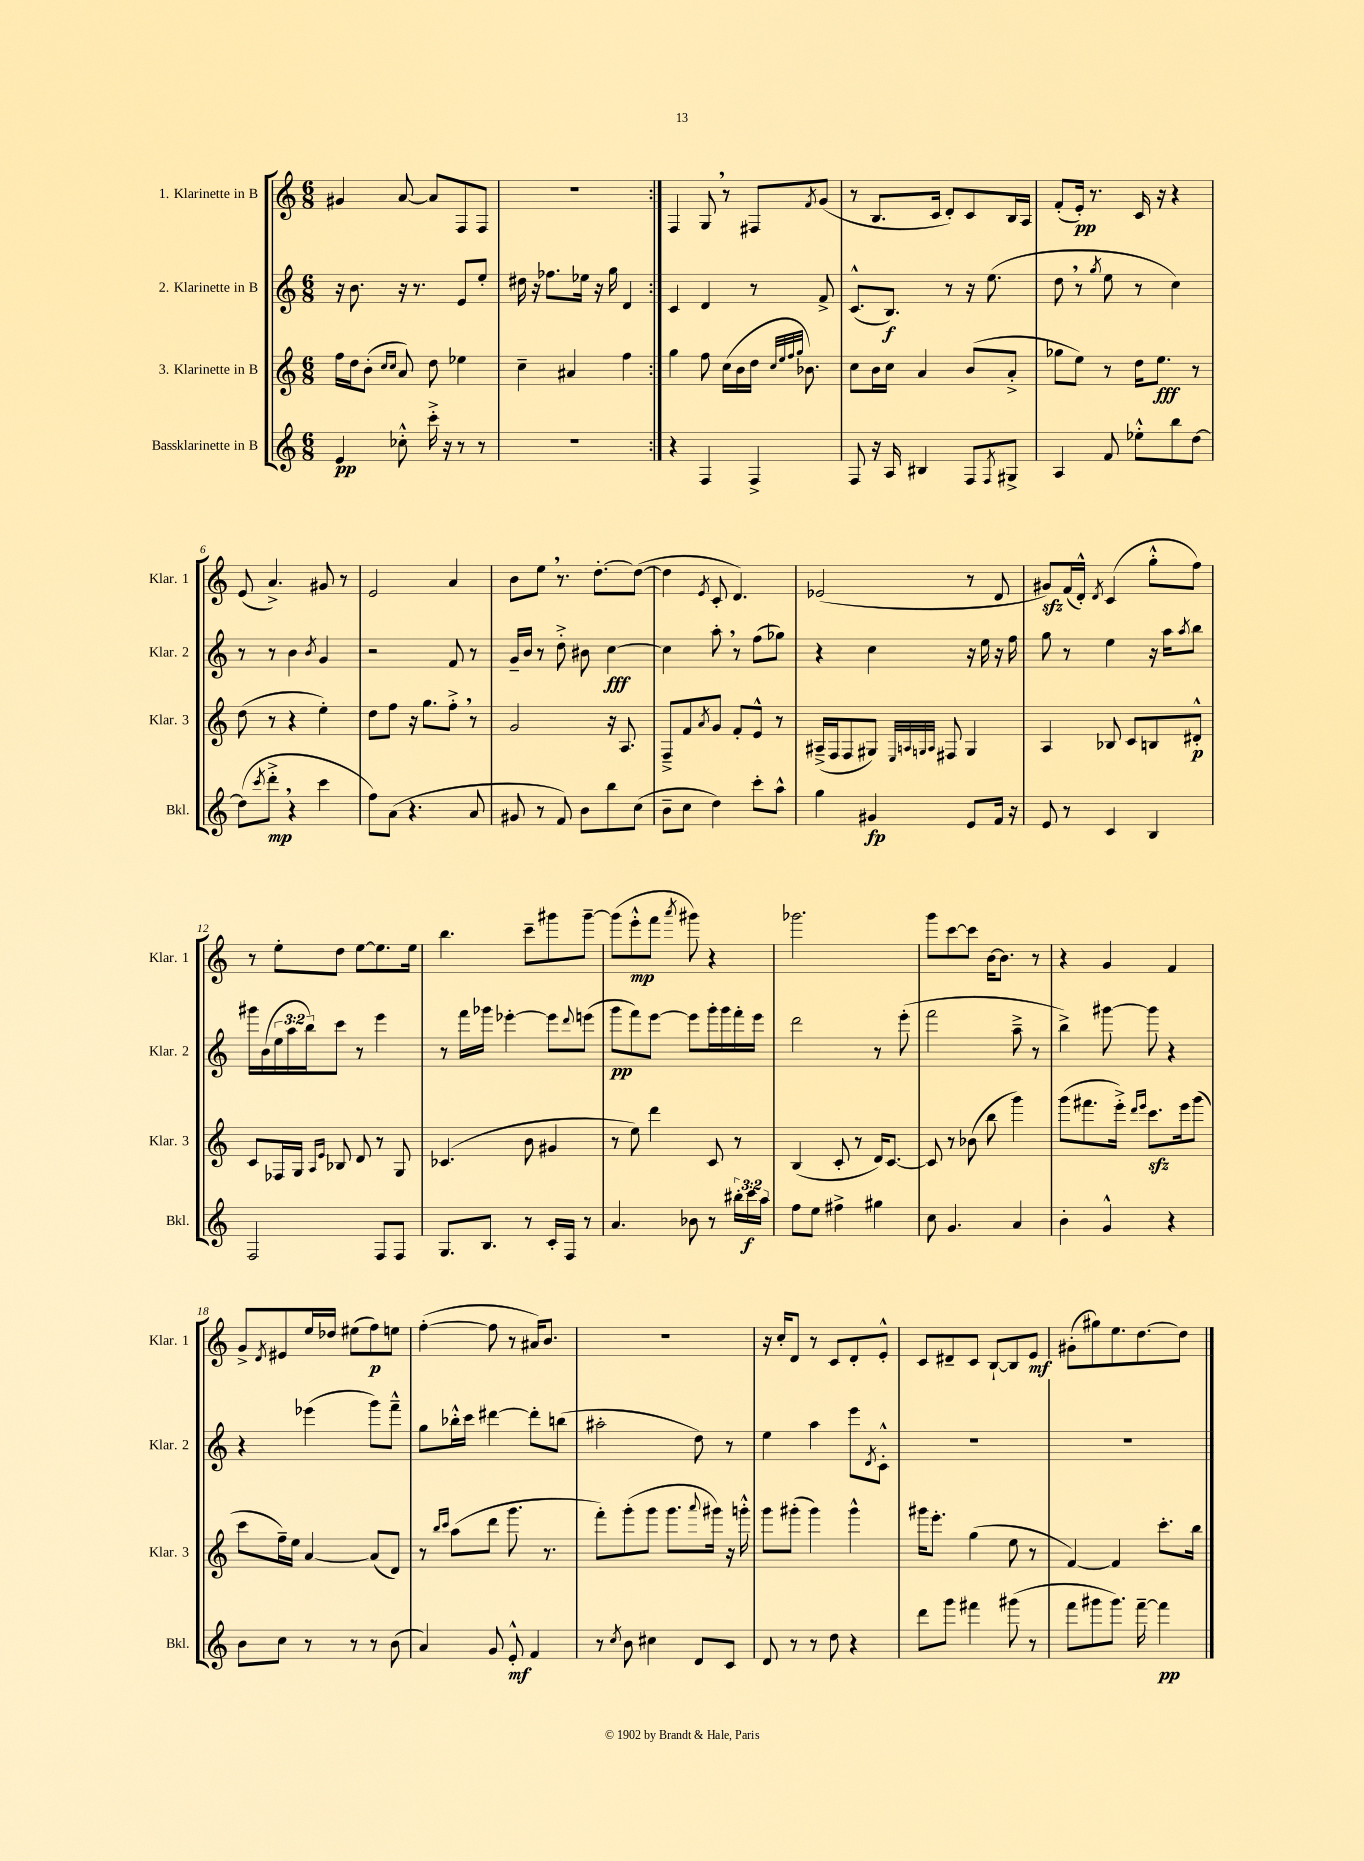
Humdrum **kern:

**kern	**dynam	**kern	**dynam	**kern	**dynam	**kern	**dynam
*part4	*part4	*part3	*part3	*part2	*part2	*part1	*part1
*staff4	*staff4	*staff3	*staff3	*staff2	*staff2	*staff1	*staff1
*I"Bassklarinette in B	*	*I"3. Klarinette in B	*	*I"2. Klarinette in B	*	*I"1. Klarinette in B	*
*I'Bkl.	*	*I'Klar. 3	*	*I'Klar. 2	*	*I'Klar. 1	*
*clefG2	*	*clefG2	*	*clefG2	*	*clefG2	*
*k[]	*	*k[]	*	*k[]	*	*k[]	*
*M6/8	*	*M6/8	*	*M6/8	*	*M6/8	*
=1	=1	=1	=1	=1	=1	=1	=1
4e/	pp	16ff\LL	.	16r	.	4g#X/	.
.	.	16dd\J	.	8.b\	.	.	.
.	.	(8b'\J	.	.	.	.	.
.	.	16qqcc/LL	.	.	.	.	.
.	.	16qqcc/JJ	.	.	.	.	.
8cc-X'^^\	.	8a/)	.	16r	.	[8a/	.
.	.	.	.	8.r	.	.	.
16ccc'^\	.	8dd\	.	.	.	8a/L]	.
16r	.	.	.	.	.	.	.
8r	.	4ee-X\	.	8e/L	.	8F/	.
8r	.	.	.	8ee'/J	.	8F/J	.
=2	=2	=2	=2	=2	=2	=2	=2
2.r	.	4cc~\	.	16dd#X\	.	2.r	.
.	.	.	.	16r	.	.	.
.	.	.	.	8.ff-X\L	.	.	.
.	.	4a#X/	.	.	.	.	.
.	.	.	.	16ee-X\Jk	.	.	.
.	.	.	.	16r	.	.	.
.	.	.	.	16gg\	.	.	.
.	.	4ff\	.	4d/	.	.	.
=3:|!	=3:|!	=3:|!	=3:|!	=3:|!	=3:|!	=3:|!	=3:|!
4r	.	4gg\	.	4c/	.	4F/	.
4F/	.	8ff\	.	4d/	.	8G,/	.
.	.	(16cc\LL	.	.	.	8r	.
.	.	16b\	.	.	.	.	.
4F^/	.	16dd\JJ	.	8r	.	8F#X/L	.
.	.	32qqcc/LLL	.	.	.	.	.
.	.	32qqee/	.	.	.	.	.
.	.	32qqff/	.	.	.	.	.
.	.	32qqgg/JJJ	.	.	.	.	.
.	.	8.b-X\)	.	.	.	.	.
.	.	.	.	.	.	8qf/	.
.	.	.	.	8f^/	.	(8g/J	.
=4	=4	=4	=4	=4	=4	=4	=4
8F/	.	8cc\L	.	(8.c^^/L	.	8r	.
16r	.	16b\L	.	.	.	8.B/L	.
16A/	.	16cc\JJ	.	8.B/J)	f	.	.
4B#X/	.	4a/	.	.	.	.	.
.	.	.	.	.	.	16c/Jk	.
.	.	.	.	8r	.	8d'/L)	.
8F/L	.	(8b/L	.	16r	.	8c/	.
.	.	.	.	(8.ee\	.	.	.
8qF/	.	.	.	.	.	.	.
8G#X^/J	.	8a'^/J	.	.	.	16B/L	.
.	.	.	.	.	.	16A/JJ	.
=5	=5	=5	=5	=5	=5	=5	=5
4A/	.	8gg-X\L	.	8dd,\	.	(8f'/L	.
.	.	8ee\J)	.	8r	.	16e'/Jk)	pp
.	.	.	.	.	.	8.r	.
.	.	.	.	8qgg/	.	.	.
8f/	.	8r	.	8ee\	.	.	.
8ee-X'^^\L	.	16dd\KL	.	8r	.	16c/	.
.	.	8.ee\J	fff	.	.	16r	.
8bb\	.	.	.	4cc\)	.	4r	.
[8dd\J	.	8r	.	.	.	.	.
!!LO:LB:g=z
=6	=6	=6	=6	=6	=6	=6	=6
(8dd\L]	.	(8dd\	.	8r	.	(8e/	.
8qccc/	.	.	.	.	.	.	.
8ddd'^,\J	mp	8r	.	8r	.	4.a^/)	.
4r	.	4r	.	4b\	.	.	.
.	.	.	.	8qb/	.	.	.
4ccc\	.	4ee'\)	.	4g/	.	8g#X/	.
.	.	.	.	.	.	8r	.
=7	=7	=7	=7	=7	=7	=7	=7
8ff\L)	.	8dd\L	.	2r	.	2e/	.
(8a\J	.	8ff\J	.	.	.	.	.
4.r	.	16r	.	.	.	.	.
.	.	8.gg\L	.	.	.	.	.
.	.	8ff'^,\J	.	8f/	.	4a/	.
8a/	.	8r	.	8r	.	.	.
=8	=8	=8	=8	=8	=8	=8	=8
8g#X/	.	2g/	.	16g~/LL	.	8b\L	.
.	.	.	.	16b/JJ	.	.	.
8r	.	.	.	8r	.	8ee,\J	.
8f/)	.	.	.	8dd'^\	.	8.r	.
8b\L	.	.	.	8b#X\	.	.	.
.	.	.	.	.	.	[8.dd'\L	.
8bb\	.	16r	.	[4cc\	fff	.	.
.	.	8.A/	.	.	.	.	.
(8cc\J	.	.	.	.	.	(8dd\J_	.
=9	=9	=9	=9	=9	=9	=9	=9
8b~\L	.	8F~^/L	.	4cc\]	.	4dd\]	.
8cc\J	.	8f/	.	.	.	.	.
.	.	8qa/	.	.	.	8qe/	.
4dd\)	.	8g/J	.	8aa',\	.	8c'/	.
.	.	8f'/L	.	8r	.	4.d/)	.
8ccc'\L	.	8e^^/J	.	(8ff\L	.	.	.
8aa^^\J	.	8r	.	8gg-X\J)	.	.	.
=10	=10	=10	=10	=10	=10	=10	=10
4gg\	.	(16A#X~^/LL	.	4r	.	(2e-X/	.
.	.	16F/J	.	.	.	.	.
.	.	8F/	.	.	.	.	.
4g#X/	fp	8G#X/J)	.	4cc\	.	.	.
.	.	32qqE/LLL	.	.	.	.	.
.	.	32qqAn/	.	.	.	.	.
.	.	32qqGn/	.	.	.	.	.
.	.	32qqA/JJJ	.	.	.	.	.
.	.	8F#X/	.	.	.	.	.
8e/L	.	4G/	.	16r	.	8r	.
.	.	.	.	16ee\	.	.	.
16f/Jk	.	.	.	16r	.	8d/	.
16r	.	.	.	16ff\	.	.	.
=11	=11	=11	=11	=11	=11	=11	=11
8e/	.	4A/	.	8gg\	.	8g#Xzz/L)	.
8r	.	.	.	8r	.	(16f/L	.
.	.	.	.	.	.	16d'^^/JJ)	.
.	.	.	.	.	.	8qd/	.
4c/	.	8B-X/	.	4ee\	.	(4c/	.
.	.	8c/L	.	.	.	.	.
4B/	.	8Bn/	.	16r	.	8gg'^^\L	.
.	.	.	.	16aa\KL	.	.	.
.	.	.	.	8qaa/	.	.	.
.	.	8d#X'^^/J	p	8bb\J	.	8ff\J)	.
!!LO:LB:g=z
=12	=12	=12	=12	=12	=12	=12	=12
2F/	.	8c/L	.	16ggg#X\LL	.	8r	.
.	.	.	.	(16b\	.	.	.
.	.	16F-X/L	.	24ee\	.	8ee'\L	.
.	.	.	.	24aa\	.	.	.
.	.	16G/JJ	.	.	.	.	.
.	.	.	.	24bb\J)	.	.	.
.	.	16qqA/LL	.	.	.	.	.
.	.	16qqe/JJ	.	.	.	.	.
.	.	8B-X/	.	8ccc\J	.	8dd\J	.
.	.	8d/	.	8r	.	[8ee\L	.
8F/L	.	8r	.	4eee\	.	8.ee\]	.
8F/J	.	8G/	.	.	.	.	.
.	.	.	.	.	.	16ee\Jk	.
=13	=13	=13	=13	=13	=13	=13	=13
8.G/L	.	(4.c-X/	.	8r	.	4.bb\	.
.	.	.	.	16fff\LL	.	.	.
8.B/J	.	.	.	16ggg-X\JJ	.	.	.
.	.	.	.	[4eee-X'\	.	.	.
8r	.	8b\	.	.	.	8ccc~\L	.
16c'/LL	.	4g#X/	.	8eee-\L]	.	8ggg#X\	.
16F/JJ	.	.	.	.	.	.	.
.	.	.	.	8qqddd/	.	.	.
8r	.	.	.	(8eeen\J	.	[8ggg#~\J	.
=14	=14	=14	=14	=14	=14	=14	=14
4.a/	.	8r	.	8ggg\L	pp	(8ggg#\L]	.
.	.	8ee\)	.	8fff\)	.	8eee'^^\	mp
.	.	4ddd\	.	[8eee\J	.	8fff\J	.
.	.	.	.	.	.	8qaaa/	.
8b-X\	.	.	.	8eee\L]	.	8ggg#X\)	.
8r	.	8c/	.	16ggg'\L	.	4r	.
.	.	.	.	16ggg\	.	.	.
24bb#X'\LL	.	8r	.	16fff'\	.	.	.
24ccc\	f	.	.	.	.	.	.
.	.	.	.	16eee\JJ	.	.	.
24aa\JJ	.	.	.	.	.	.	.
=15	=15	=15	=15	=15	=15	=15	=15
8ff\L	.	(4B/	.	2ddd\	.	2.ggg-X\	.
8ee\J	.	.	.	.	.	.	.
4ff#X^\	.	8c'/	.	.	.	.	.
.	.	8r	.	.	.	.	.
4gg#X\	.	16d/KL)	.	8r	.	.	.
.	.	[8.c/J	.	.	.	.	.
.	.	.	.	(8eee'\	.	.	.
=16	=16	=16	=16	=16	=16	=16	=16
8cc\	.	8c/]	.	2fff\	.	8ggg\L	.
4.g/	.	8r	.	.	.	[8ccc\	.
.	.	(8b-X\	.	.	.	8ccc\J]	.
.	.	8bb\	.	.	.	[16b\KL	.
.	.	.	.	.	.	8.b\J]	.
4a/	.	4ggg\)	.	8aa~^\	.	.	.
.	.	.	.	8r	.	8r	.
=17	=17	=17	=17	=17	=17	=17	=17
4b'\	.	(8ggg\L	.	4bb^\)	.	4r	.
.	.	8.fff#X\	.	.	.	.	.
4g^^/	.	.	.	[8ggg#X\	.	4g/	.
.	.	16eee'^\Jk)	.	.	.	.	.
.	.	16qqddd/LL	.	.	.	.	.
.	.	16qqeee/JJ	.	.	.	.	.
.	.	8.ccczz\L	.	8ggg#\]	.	.	.
4r	.	.	.	4r	.	4f/	.
.	.	16eee\k	.	.	.	.	.
.	.	(8ggg\J	.	.	.	.	.
!!LO:LB:g=z
=18	=18	=18	=18	=18	=18	=18	=18
8b\L	.	8ccc\L	.	4r	.	8g^/L	.
.	.	.	.	.	.	8qd/	.
8cc\J	.	16ff~\L)	.	.	.	8e#X/	.
.	.	16ee\JJ	.	.	.	.	.
8r	.	[4a/	.	(4eee-X\	.	16ee/L	.
.	.	.	.	.	.	16dd-X/JJ	.
8r	.	.	.	.	.	(8ee#X\L	.
8r	.	(8a/L]	.	8ggg\L)	.	8ff\)	p
(8b\	.	8d/J)	.	8fff~^^\J	.	8een\J	.
=19	=19	=19	=19	=19	=19	=19	=19
4a/)	.	8r	.	8gg\L	.	([4ff'\	.
.	.	16qqbb/LL	.	.	.	.	.
.	.	16qqccc/JJ	.	.	.	.	.
.	.	(8aa\L	.	16bb-X'^^\L	.	.	.
.	.	.	.	16ccc\JJ	.	.	.
8g/	.	8ddd\J	.	[4ddd#X\	.	8ff\]	.
8e'^^/	mf	8.ggg\	.	.	.	8r	.
4f/	.	.	.	8ddd#'\L]	.	16a#X/KL)	.
.	.	8.r	.	.	.	8.b/J	.
.	.	.	.	(8bbn\J	.	.	.
=20	=20	=20	=20	=20	=20	=20	=20
8r	.	8fff'\L)	.	2aa#X'\	.	2.r	.
8qcc/	.	.	.	.	.	.	.
8b\	.	(8ggg'\	.	.	.	.	.
4cc#X\	.	8ggg\J	.	.	.	.	.
.	.	8.ggg\L	.	.	.	.	.
8d/L	.	.	.	8dd\)	.	.	.
.	.	8qqaaa/	.	.	.	.	.
.	.	16ggg#X\Jk)	.	.	.	.	.
8c/J	.	16r	.	8r	.	.	.
.	.	16gggn'^^\	.	.	.	.	.
=21	=21	=21	=21	=21	=21	=21	=21
8d/	.	8ggg\L	.	4ee\	.	16r	.
.	.	.	.	.	.	16cc'/KL	.
8r	.	(8ggg#X'\J	.	.	.	8d/J	.
8r	.	4ggg#\)	.	4aa\	.	8r	.
8dd\	.	.	.	.	.	8c/L	.
4r	.	4ggg#^^\	.	8eee\L	.	8d'/	.
.	.	.	.	8qd/	.	.	.
.	.	.	.	8c'^^\J	.	8e'^^/J	.
=22	=22	=22	=22	=22	=22	=22	=22
8ddd\L	.	16ggg#X\KL	.	2.r	.	8c/L	.
.	.	8.eee'\J	.	.	.	.	.
8ggg\J	.	.	.	.	.	8d#X~/	.
4fff#X\	.	(4gg\	.	.	.	8c/J	.
.	.	.	.	.	.	[8B`/L	.
(8ggg#X\	.	8ee\	.	.	.	8B/]	.
8r	.	8r	.	.	.	8e/J	mf
=23	=23	=23	=23	=23	=23	=23	=23
8fff\L	.	[4f/)	.	2.r	.	(8g#X'\L	.
8ggg#X\	.	.	.	.	.	8gg#X\)	.
8.ggg#\J)	.	4f/]	.	.	.	8.ee\	.
[16fff~\	.	.	.	.	.	[8.dd\	.
4fff\]	pp	8.ccc'\L	.	.	.	.	.
.	.	.	.	.	.	8dd\J]	.
.	.	16bb\Jk	.	.	.	.	.
==	==	==	==	==	==	==	==
*-	*-	*-	*-	*-	*-	*-	*-
